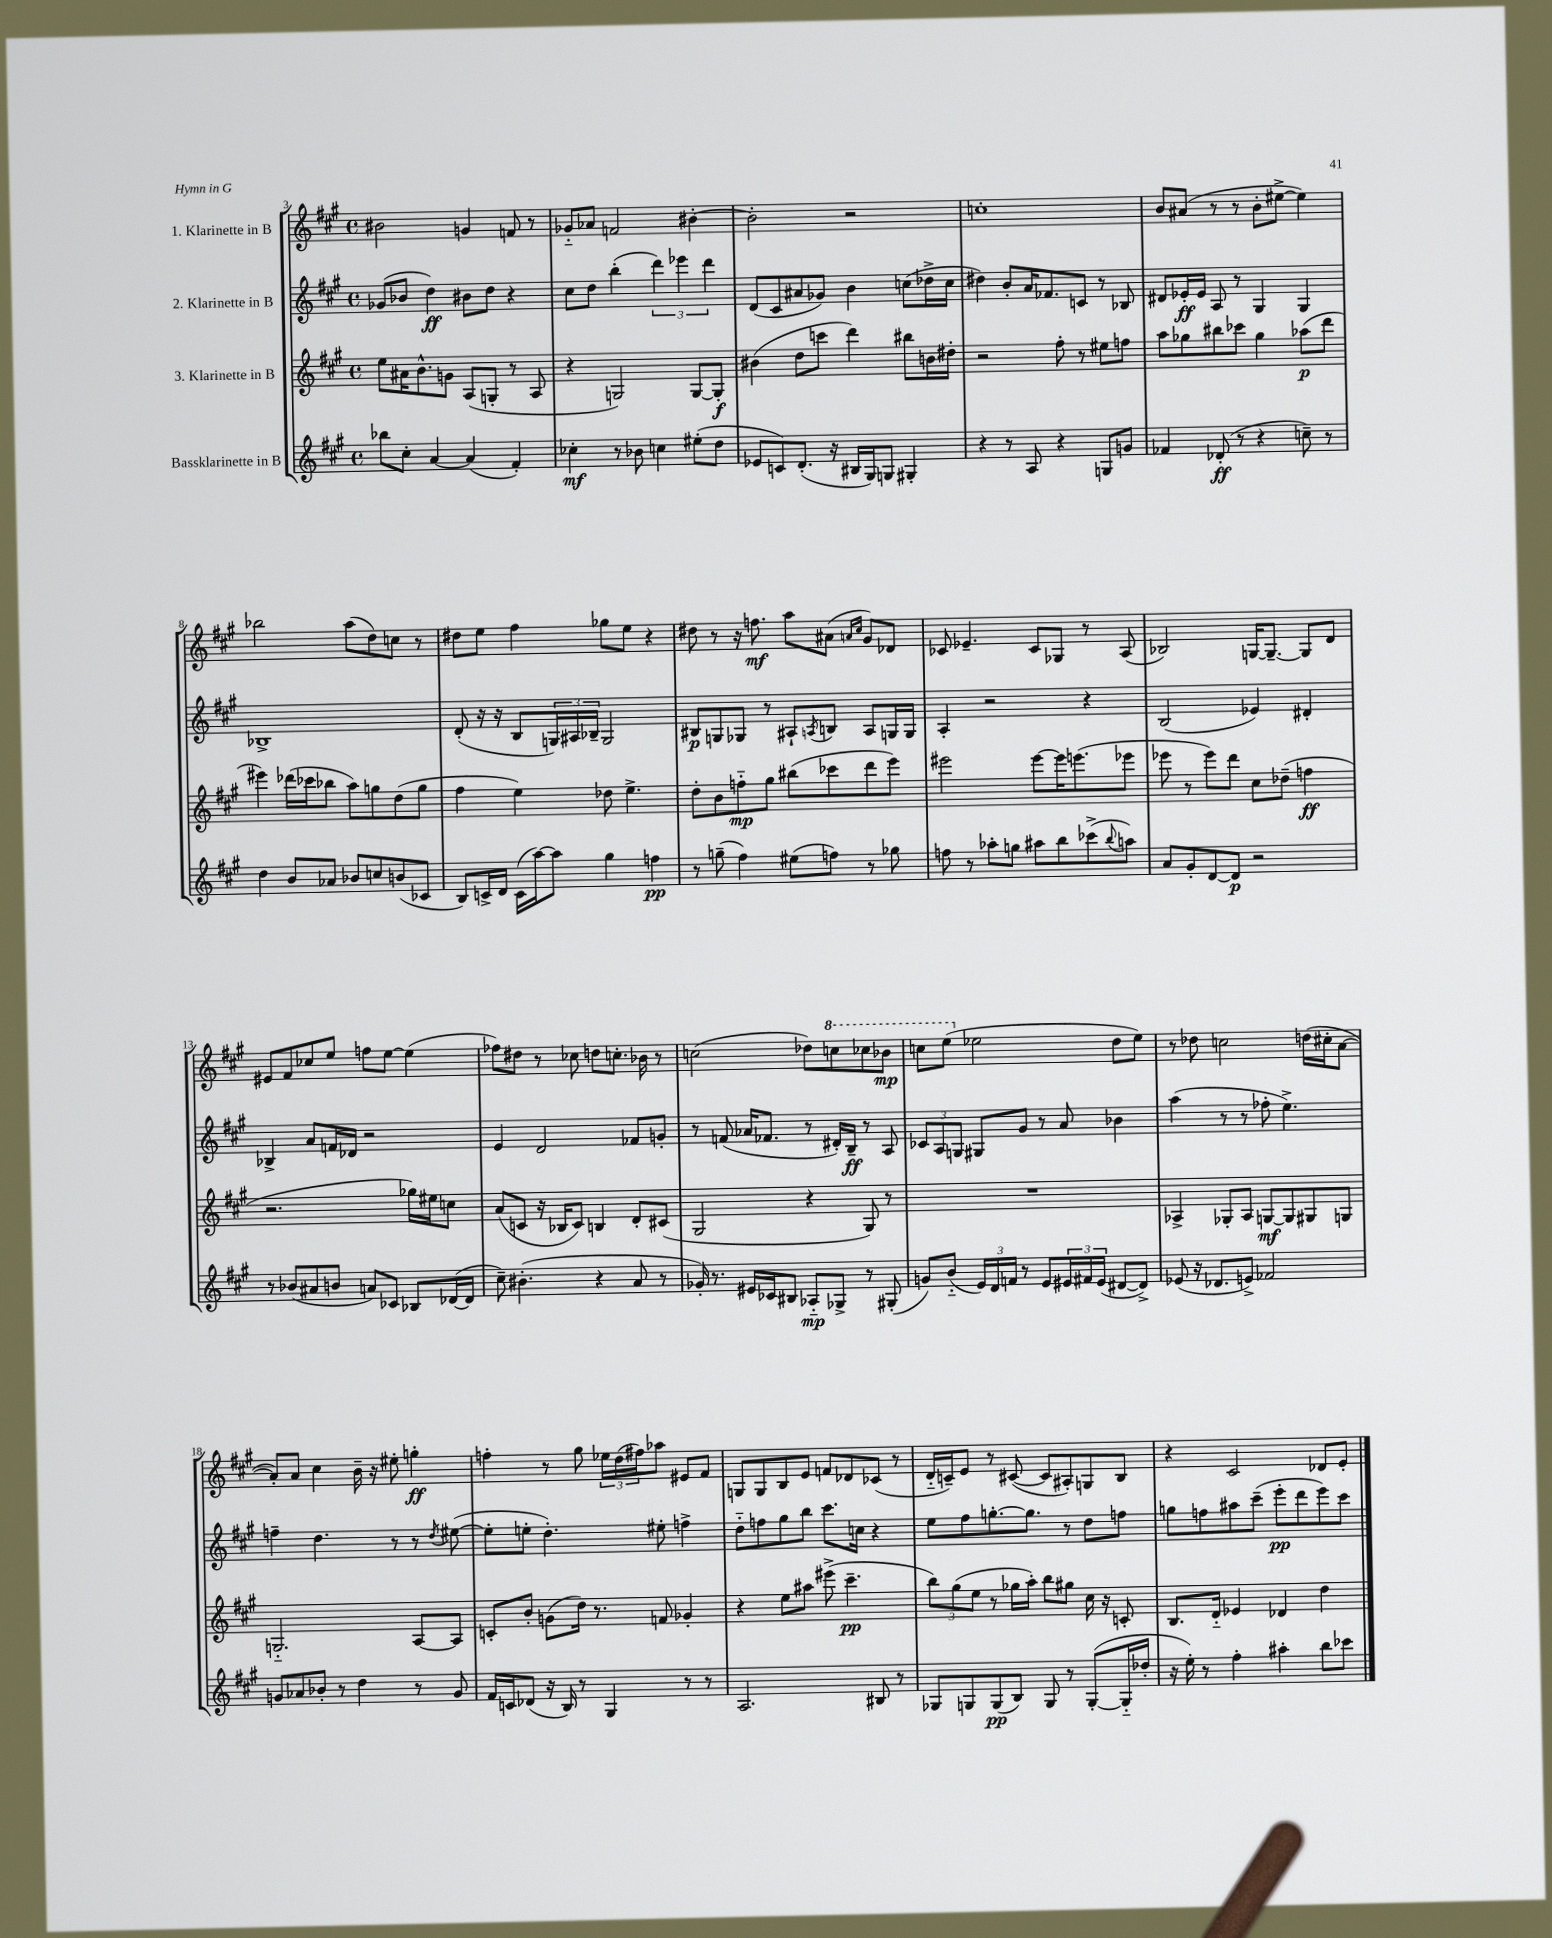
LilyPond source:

<<
\new StaffGroup <<
\new Staff = "s0" \with { instrumentName = "1. Klarinette in B" } {
    \clef treble \key a \major \defaultTimeSignature \time 4/4
    bis'2 g'4 f'8 r8 |
    ges'8-_ aes'8 f'2 bis'4~-. |
    bis'2-. r2 |
    c''1-. |
    b'8 ais'8( r8 r8 b'8-. eis''8~-> eis''4) |
    bes''2 a''8( d''8) c''8 r8 |
    dis''8 e''8 fis''4 ges''8 e''8 r4 |
    dis''8 r8 r16 f''8.\mf a''8 ais'8( \grace { a'16 cis''16 } gis'8) des'8 |
    ces'8 ees'4.-- ces'8 ges8 r8 a8( |
    bes2) g16~ g8.~-- g8 d'8 |
    eis'8 fis'8 ces''8 e''8 f''8 e''8~ e''4( |
    fes''8) dis''8 r8 ces''8 d''8 c''8.-. bes'16 r8 |
    c''2( des''8) \ottava #1 c'''8 ces'''8 bes''8\mp |
    c'''8 e'''8( \ottava #0 ees''2 d''8 ees''8) |
    r8 des''8 c''2 d''16( cis''16-. a'8~ |
    a'8-.) a'8 cis''4 b'16-- r16 eis''8-. g''4-.\ff |
    f''4-. r8 gis''8 \tuplet 3/2 { ees''16 d''16( fis''16) } aes''8 eis'8 fis'8 |
    g8 g8 b8 e'8 f'8 des'8 ces'8( r8 |
    d'16-_ c'16--) e'8 r8 cis'8~( cis'8 ais8-.) g8 b8 |
    r4 cis'2 des'8 e'8-. \bar "|." |
}
\new Staff = "s1" \with { instrumentName = "2. Klarinette in B" } {
    \clef treble \key a \major \defaultTimeSignature \time 4/4
    ges'8( bes'8 d''4\ff) bis'8 d''8 r4 |
    cis''8 d''8 b''4-.( \tuplet 3/2 { d'''4) ees'''4 d'''4 } |
    d'8( cis'8 ais'8 ges'8) b'4 c''8( des''16-> c''16 |
    dis''4) b'8-. a'16 fes'8. c'8 r8 bes8 |
    dis'8 ees'16-.\ff ees'16 a8 r8 gis4 gis4 |
    bes1-> |
    d'8-.( r16 r16 b8 \tuplet 3/2 { g16) ais16 bes16-- } g2 |
    bis8\p g8 ges8 r8 ais8-! \acciaccatura { a8 } b8 a8 g16 g16 |
    a4-. r2 r4 |
    b2( ees'4) dis'4-. |
    bes4-> a'8 f'16 des'16 r2 |
    e'4 d'2 fes'8 g'8-. |
    r8 f'8( aes'16 fes'8. r8 dis'16-.) b16--\ff r8 a8 |
    \tuplet 3/2 { ces'8 a8 g8 } gis8 gis'8 r8 a'8 bes'4 |
    a''4( r8 r8 fes''8-. e''4.->) |
    f''4-- d''4. r8 r8 \acciaccatura { d''8 } eis''8~( |
    eis''8-. e''8-. d''4.-.) eis''8-. f''4-> |
    d''8-_ f''8 gis''8 b''8 cis'''8. c''16 r4 |
    e''8 fis''8 g''8.~-. g''8. r8 d''8 f''8 |
    g''8 f''8 ais''8 cis'''8--( e'''8-.\pp d'''8 e'''8) cis'''8 \bar "|." |
}
\new Staff = "s2" \with { instrumentName = "3. Klarinette in B" } {
    \clef treble \key a \major \defaultTimeSignature \time 4/4
    e''8 ais'16 b'8.-^ g'8 a8( g8-. r8 a8 |
    r4 g2) g8~ g8-.\f |
    bis'4( d''8 c'''8 d'''4) bis''8 b'16 dis''16-. |
    r2 fis''8-. r8 eis''8 f''8 |
    a''8 ges''8 bis''8 ces'''8 ges''4 aes''8\p( d'''8 |
    eis'''4) des'''16( ces'''16 bes''8 a''8) g''8 d''8( g''8 |
    fis''4 e''4) des''8 e''4.-> |
    d''8-. b'8 f''8-_\mp gis''8 bis''8( ces'''8 d'''8 e'''8) |
    eis'''2 eis'''8~ eis'''16 e'''8.( ees'''8 |
    ees'''8 r8 ees'''8) d'''8 cis''8 des''8--( f''4\ff |
    r2. ges''16) eis''16 c''8 |
    a'8( c'8 r16 bes16 c'8) b4 d'8-. cis'8( |
    gis2 r4 gis8) r8 |
    R1 |
    aes4-> ges8-. aes8 g8~\mf g8 gis8 g8 |
    g2.-_ a8~ a8 |
    c'8-. b'8-. g'8( d''16) r8. f'8 ges'4-. |
    r4 e''8 ais''8 eis'''8->( cis'''4.--\pp |
    \tuplet 3/2 { b''8) gis''8( e''8 } r8 ges''16 a''16-.) b''8 gis''8 cis''16 r16 c'8-. |
    b8. d'16-_ ees'4 des'4 d''4 \bar "|." |
}
\new Staff = "s3" \with { instrumentName = "Bassklarinette in B" } {
    \clef treble \key a \major \defaultTimeSignature \time 4/4
    bes''8 cis''8-. a'4~ a'4( fis'4-.) |
    ces''4-.\mf r8 bes'8 c''4 eis''8-.( d''8 |
    ees'8 c'8) d'8.-.( r16 bis16 gis16) g8 gis4-. |
    r4 r8 a8 r4 g8 g'8 |
    fes'4 des'8-.\ff( r8 r4 c''8--) r8 |
    d''4 b'8 aes'8 bes'8 c''8 b'8( ces'8 |
    b8) c'16-> d'16 c'16( a''16~) a''8 gis''4 f''4\pp |
    r8 g''8--( fis''4) eis''8( f''8) r8 ges''8 |
    f''8 r8 aes''8-. g''8 ais''8 b''8 ces'''8->( \appoggiatura { b''8 } a''8) |
    a'8 gis'8-. d'8~ d'8\p r2 |
    r8 bes'8( ais'8 b'8 a'8) ces'8 bes8 des'16~( des'16 |
    cis''8--) bis'4.-.( r4 a'8 r8 |
    ges'16-.) r8. eis'16 ces'16 bis8 aes8-_\mp ges8-> r8 gis8-.( |
    g'8) b'8-_( \tuplet 3/2 { e'16) d'16 f'16 } r8 e'8 \tuplet 3/2 { eis'16 fis'16 eis'16( } dis'8~ dis'8->) |
    ees'8( r16 des'8. e'8->) fes'2 |
    g'8 aes'8 bes'8-. r8 d''4 r8 g'8 |
    fis'16 c'16 des'8( r16 b16) r8 gis4 r8 r8 |
    a2. bis8 r8 |
    ges8 g8 g8\pp( b8) g8 r8 g8~-.( g16-_ des''16-. |
    r16 e''16-.) r8 fis''4-. ais''4-. b''8 ces'''8 \bar "|." |
}
>>
>>
\layout { \context { \Score currentBarNumber = #3 } }
